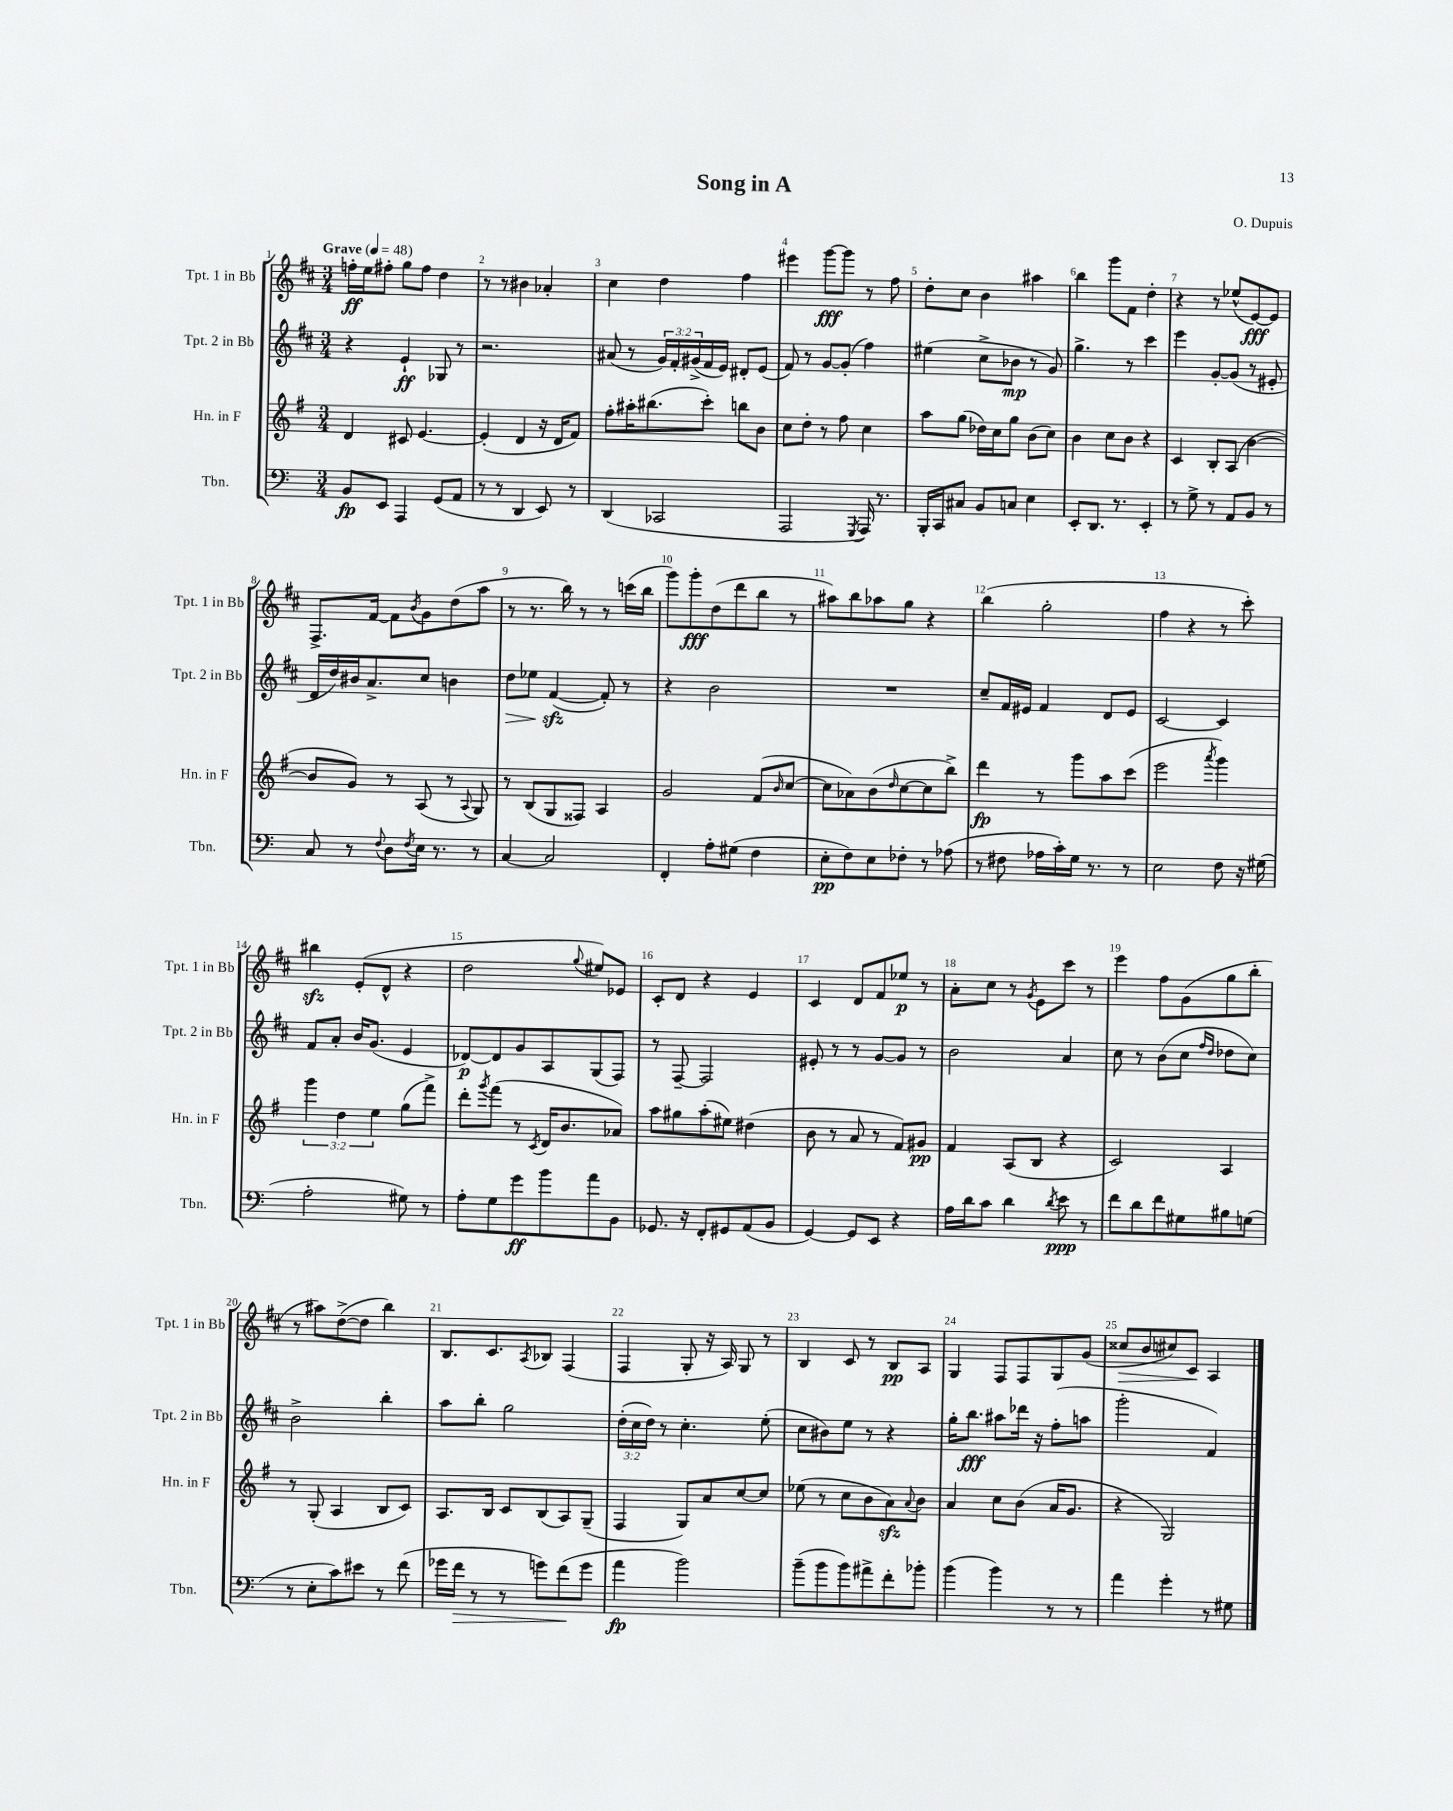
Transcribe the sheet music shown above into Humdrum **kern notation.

**kern	**dynam	**kern	**dynam	**kern	**dynam	**kern	**dynam
*part4	*part4	*part3	*part3	*part2	*part2	*part1	*part1
*staff4	*staff4	*staff3	*staff3	*staff2	*staff2	*staff1	*staff1
*I"Tbn.	*	*I"Hn. in F	*	*I"Tpt. 2 in Bb	*	*I"Tpt. 1 in Bb	*
*I'Tbn.	*	*I'Hn. in F	*	*I'Tpt. 2 in Bb	*	*I'Tpt. 1 in Bb	*
*clefF4	*	*clefG2	*	*clefG2	*	*clefG2	*
*k[]	*	*k[f#]	*	*k[f#c#]	*	*k[f#c#]	*
*M3/4	*	*M3/4	*	*M3/4	*	*M3/4	*
*MM48	*	*MM48	*	*MM48	*	*MM48	*
=1	=1	=1	=1	=1	=1	=1	=1
!	!	!	!	!	!	!LO:TX:a:B:t=Grave	!
8BB/L	fp	4d/	.	4r	.	16ffn'\LL	ff
.	.	.	.	.	.	16ee\J	.
8EE/J	.	.	.	.	.	8ff#X'\J	.
4AAA/	.	8c#X/	.	4e`/	ff	8gg\L	.
.	.	[4.e/	.	.	.	8ff#\J	.
(8GG/L	.	.	.	8G-X/	.	4dd\	.
8AA/J	.	.	.	8r	.	.	.
=2	=2	=2	=2	=2	=2	=2	=2
8r	.	(4e'/]	.	2.r	.	8r	.
8r	.	.	.	.	.	8r	.
4DD/	.	4d/	.	.	.	4b#X\	.
8EE/)	.	16r	.	.	.	4a-X'/	.
.	.	16d/KL	.	.	.	.	.
8r	.	8f#/J)	.	.	.	.	.
=3	=3	=3	=3	=3	=3	=3	=3
(4DD/	.	8ff#'\L	.	(8a#X/	.	4cc#\	.
.	.	16aa#X'\K	.	8r	.	.	.
.	.	(8.bb#X\	.	.	.	.	.
2CC-X/	.	.	.	24g/LL)	.	4dd\	.
.	.	.	.	24f#'/	.	.	.
.	.	.	.	(24g#X^/	.	.	.
.	.	8ccc'\J)	.	16f#/	.	.	.
.	.	.	.	16e/JJ)	.	.	.
.	.	8bbn\L	.	8d#X'/L	.	4ff#\	.
.	.	8b\J	.	(8e/J	.	.	.
=4	=4	=4	=4	=4	=4	=4	=4
2AAA/	.	8cc\L	.	8f#/)	.	4eee#X\	.
.	.	8dd'\J	.	8r	.	.	.
.	.	8r	.	[8g/L	.	[8ggg\L	fff
.	.	8ff#\	.	(8g'/J]	.	8ggg\J]	.
8qGGG/	.	.	.	.	.	.	.
16AAA/)	.	4cc\	.	4ff#\)	.	8r	.
8.r	.	.	.	.	.	.	.
.	.	.	.	.	.	8ff#\	.
=5	=5	=5	=5	=5	=5	=5	=5
16BBB'/LL	.	8aa\L	.	(4ee#X\	.	8dd'\L	.
16CC/J	.	.	.	.	.	.	.
8C#X/J	.	(8gg\J	.	.	.	8cc#\J	.
8BB/L	.	16dd-X\LL)	.	8cc#^\L	.	4b\	.
.	.	16cc\J	.	.	.	.	.
8Cn/J	.	8gg\J	.	8b-X\J	mp	.	.
4E\	.	(8b\L	.	8r	.	4aa#X\	.
.	.	8cc\J)	.	8g/)	.	.	.
=6	=6	=6	=6	=6	=6	=6	=6
8EE'/L	.	4b\	.	4.gg^\	.	4bb\	.
8.DD/J	.	.	.	.	.	.	.
.	.	8cc\L	.	.	.	8ggg\L	.
8.r	.	.	.	.	.	.	.
.	.	8b\J	.	8r	.	8f#\J	.
4EE'/	.	4r	.	4ccc#\	.	4dd'\	.
=7	=7	=7	=7	=7	=7	=7	=7
8r	.	4c/	.	4eee\	.	4r	.
8G^\	.	.	.	.	.	.	.
8r	.	8B'/L	.	[8g'/L	.	8r	.
8AA/L	.	(8A/J	.	(8g/J]	.	(8ee-X^^/L	.
8BB/J	.	[4b\	.	8r	.	[8e/)	fff
8r	.	.	.	8e#X'/	.	8e/J]	.
!!LO:LB:g=z
=8	=8	=8	=8	=8	=8	=8	=8
8C/	.	8b/L]	.	16d/LL	.	8.F#^/L	.
.	.	.	.	16dd/)	.	.	.
8r	.	8g/J)	.	16b#X/J	.	.	.
.	.	.	.	8.a^/	.	[16f#/Jk	.
8qqF/	.	.	.	.	.	.	.
8D\L	.	8r	.	.	.	8f#\L]	.
8qF/	.	.	.	.	.	8qb/	.
16E\Jk	.	(8A/	.	8cc#/J	.	8g\	.
8.r	.	.	.	.	.	.	.
.	.	8r	.	4bn\	.	(8dd\	.
.	.	8qqA/	.	.	.	.	.
8r	.	8G/)	.	.	.	8aa\J	.
=9	=9	=9	=9	=9	=9	=9	=9
!	!	!	!	!	!LO:HP:b	!	!
[4C/	.	8r	.	8dd\L	>	8r	.
.	.	(8B/L	.	8ee-X\J	.	8.r	.
2C/]	.	8G/	.	([4f#zz/	.	.	.
.	.	.	.	.	.	16bb\)	.
.	.	8F##X/J)	.	.	.	8r	.
.	.	4A/	.	8f#'/])	]	8r	.
.	.	.	.	8r	.	(16cccn\LL	.
.	.	.	.	.	.	16bb\JJ	.
=10	=10	=10	=10	=10	=10	=10	=10
4FF'/	.	2g/	.	4r	.	8ggg\L)	.
.	.	.	.	.	.	8ggg'\	fff
8A'\L	.	.	.	2b\	.	(8dd\	.
(8G#X\J	.	.	.	.	.	8ddd\	.
4F\	.	(8f#/L	.	.	.	8bb\J	.
.	.	16qqb/	.	.	.	.	.
.	.	[8cc/J	.	.	.	8r	.
=11	=11	=11	=11	=11	=11	=11	=11
8E'\L	pp	8cc\L]	.	2.r	.	8aa#X\L)	.
8F\)	.	8a-X\)	.	.	.	8bb\	.
8E\	.	(8b\	.	.	.	8aa-X\	.
.	.	16qqdd/	.	.	.	.	.
8F-X'\J	.	[8cc\	.	.	.	8gg\J	.
8r	.	8cc\]	.	.	.	4r	.
(8A-X\	.	8bb^\J)	.	.	.	.	.
=12	=12	=12	=12	=12	=12	=12	=12
8r	.	4ddd\	fp	8cc#~/L	.	(4bb\	.
8F#X\	.	.	.	16f#/L	.	.	.
.	.	.	.	16e#X/JJ	.	.	.
16A-X\LL	.	8r	.	4f#/	.	2gg'\	.
16c'\)	.	.	.	.	.	.	.
16G\JJ	.	8ggg\L	.	.	.	.	.
8.r	.	.	.	.	.	.	.
.	.	8aa\	.	8d/L	.	.	.
8r	.	(8ccc\J	.	8e#/J	.	.	.
=13	=13	=13	=13	=13	=13	=13	=13
2E\	.	2eee\	.	[2c#/	.	4ff#\	.
.	.	.	.	.	.	4r	.
.	.	8qaaa/	.	.	.	.	.
8F\	.	4ggg\)	.	4c#/]	.	8r	.
16r	.	.	.	.	.	8ccc#'\)	.
(16G#X\	.	.	.	.	.	.	.
!!LO:LB:g=z
=14	=14	=14	=14	=14	=14	=14	=14
2A'\	.	6ggg\	.	8f#/L	.	4bb#Xzz\	.
.	.	.	.	8a'/J	.	.	.
.	.	6dd\	.	.	.	.	.
.	.	.	.	16b/KL	.	(8e'/L	.
.	.	.	.	(8.g/J	.	.	.
.	.	6ee\	.	.	.	.	.
.	.	.	.	.	.	8d^^/J	.
8G#X\)	.	(8gg\L	.	4e/	.	4r	.
8r	.	8fff#^\J)	.	.	.	.	.
=15	=15	=15	=15	=15	=15	=15	=15
8A'\L	.	8ddd'\L	.	[8d-X/L)	p	2dd\	.
.	.	8qggg/	.	.	.	.	.
8G\	.	(8fff#\J	.	8d-/]	.	.	.
8g\	ff	8r	.	8g/	.	.	.
.	.	8qc/	.	.	.	.	.
8b\	.	16d/KL	.	8A/	.	.	.
.	.	8.b/	.	.	.	.	.
.	.	.	.	.	.	8qqgg/	.
8a\	.	.	.	(8G/	.	8ee#X/L)	.
8BB\J	.	8a-X/J)	.	8F#/J)	.	8e-X/J	.
=16	=16	=16	=16	=16	=16	=16	=16
8.GG-X/	.	8aa\L	.	8r	.	8c#'/L	.
.	.	8gg#X\	.	[8F#~/	.	8d/J	.
16r	.	.	.	.	.	.	.
8FF'/L	.	(8aa'\	.	2F#/]	.	4r	.
8GG#X/	.	8ee#X\J)	.	.	.	.	.
(8AA/	.	(4dd#X\	.	.	.	4e/	.
8BB/J	.	.	.	.	.	.	.
=17	=17	=17	=17	=17	=17	=17	=17
[4GG/)	.	8b\	.	8e#X'/	.	4c#/	.
.	.	8r	.	8r	.	.	.
8GG/L]	.	8a/	.	8r	.	8d/L	.
8EE/J	.	8r	.	[8g/L	.	8f#/	.
4r	.	8f#/L)	.	8g/J]	.	8ee-X/J	p
.	.	8g#X/J	pp	8r	.	8r	.
=18	=18	=18	=18	=18	=18	=18	=18
16A\LL	.	4f#/	.	2b\	.	8a'\L	.
16d\J	.	.	.	.	.	.	.
8c\J	.	.	.	.	.	8cc#\J	.
4d\	.	(8A/L	.	.	.	8r	.
.	.	.	.	.	.	8qg/	.
.	.	8B/J	.	.	.	8e\L	.
8qd/	.	.	.	.	.	.	.
8e\	ppp	4r	.	4a/	.	8ccc#\J	.
8r	.	.	.	.	.	8r	.
=19	=19	=19	=19	=19	=19	=19	=19
8f\L	.	2c/)	.	8cc#\	.	4eee\	.
8d\	.	.	.	8r	.	.	.
8f\	.	.	.	(8b\L	.	8ff#\L	.
8G#X\	.	.	.	8cc#\J	.	(8g\	.
.	.	.	.	16qqff#/LL	.	.	.
.	.	.	.	16qqdd/JJ	.	.	.
8B#X\	.	4A/	.	8dd-X\L	.	8gg\	.
(8Gn\J	.	.	.	8cc#\J)	.	8bb'\J	.
!!LO:LB:g=z
=20	=20	=20	=20	=20	=20	=20	=20
8r	.	8r	.	2b^\	.	8r	.
8E'\L	.	(8G'/	.	.	.	8aa#X\L)	.
8c\)	.	4A/	.	.	.	([8dd^\	.
8e#X\J	.	.	.	.	.	8dd\J]	.
8r	.	8B/L	.	4bb'\	.	4bb\)	.
(8f\	.	8c/J)	.	.	.	.	.
=21	=21	=21	=21	=21	=21	=21	=21
16g-X\LL	.	8.A/L	.	8aa\L	.	8.B/L	.
!	!LO:HP:b	!	!	!	!	!	!
16f\JJ	>	.	.	.	.	.	.
8r	.	.	.	8bb'\J	.	.	.
.	.	16B/Jk	.	.	.	8.c#/	.
8r	.	8c/L	.	2gg\	.	.	.
.	.	.	.	.	.	8qA/	.
8gn\L)	.	(8B/	.	.	.	8B-X/J	.
(8f\	.	8A/)	.	.	.	(4F#/	.
8g\J	]	(8G~/J	.	.	.	.	.
=22	=22	=22	=22	=22	=22	=22	=22
4a\	fp	4F#/	.	(24dd'\LL	.	4F#/	.
.	.	.	.	24cc#\	.	.	.
.	.	.	.	24dd\JJ)	.	.	.
.	.	.	.	8r	.	.	.
2b\)	.	8G/L)	.	4.cc#'\	.	8G'/	.
.	.	8a/	.	.	.	16r	.
.	.	.	.	.	.	16A/)	.
.	.	[8cc/	.	.	.	8G/	.
.	.	8cc/J]	.	(8ee'\	.	8r	.
=23	=23	=23	=23	=23	=23	=23	=23
(8b~\L	.	(8ee-X\	.	8cc#\L	.	4B/	.
8b\	.	8r	.	8b#X\)	.	.	.
8b\)	.	8cc\L	.	8ee\J	.	8c#/	.
8a#X^\	.	8b\	.	8r	.	8r	.
8f'\	.	8azz\)	.	4r	.	8B/L	pp
.	.	8qqa/	.	.	.	.	.
8b-X'\J	.	8b\J	.	.	.	8A/J	.
=24	=24	=24	=24	=24	=24	=24	=24
(4b\	.	4a/	.	16gg'\KL	.	4G/	.
.	.	.	.	8.bb\J	fff	.	.
4b\)	.	8cc\L	.	8aa#X\L	.	8F#/L	.
.	.	(8b\J	.	16ddd-X\Jk	.	8F#/	.
.	.	.	.	16r	.	.	.
8r	.	16a/KL	.	(8ff#'\L	.	8G/	.
.	.	8.g/J	.	.	.	.	.
8r	.	.	.	8aan\J	.	(8g/J	.
=25	=25	=25	=25	=25	=25	=25	=25
!	!	!	!	!	!	!	!LO:HP:b
4a\	.	4r	.	2ggg'\	.	8cc##X/L	>
.	.	.	.	.	.	8b/	.
4g'\	.	2G/)	.	.	.	8cc#X/)	.
.	.	.	.	.	.	8c#/J	.
8r	.	.	.	4f#/)	.	4A/	]
8G#X\	.	.	.	.	.	.	.
==	==	==	==	==	==	==	==
*-	*-	*-	*-	*-	*-	*-	*-
